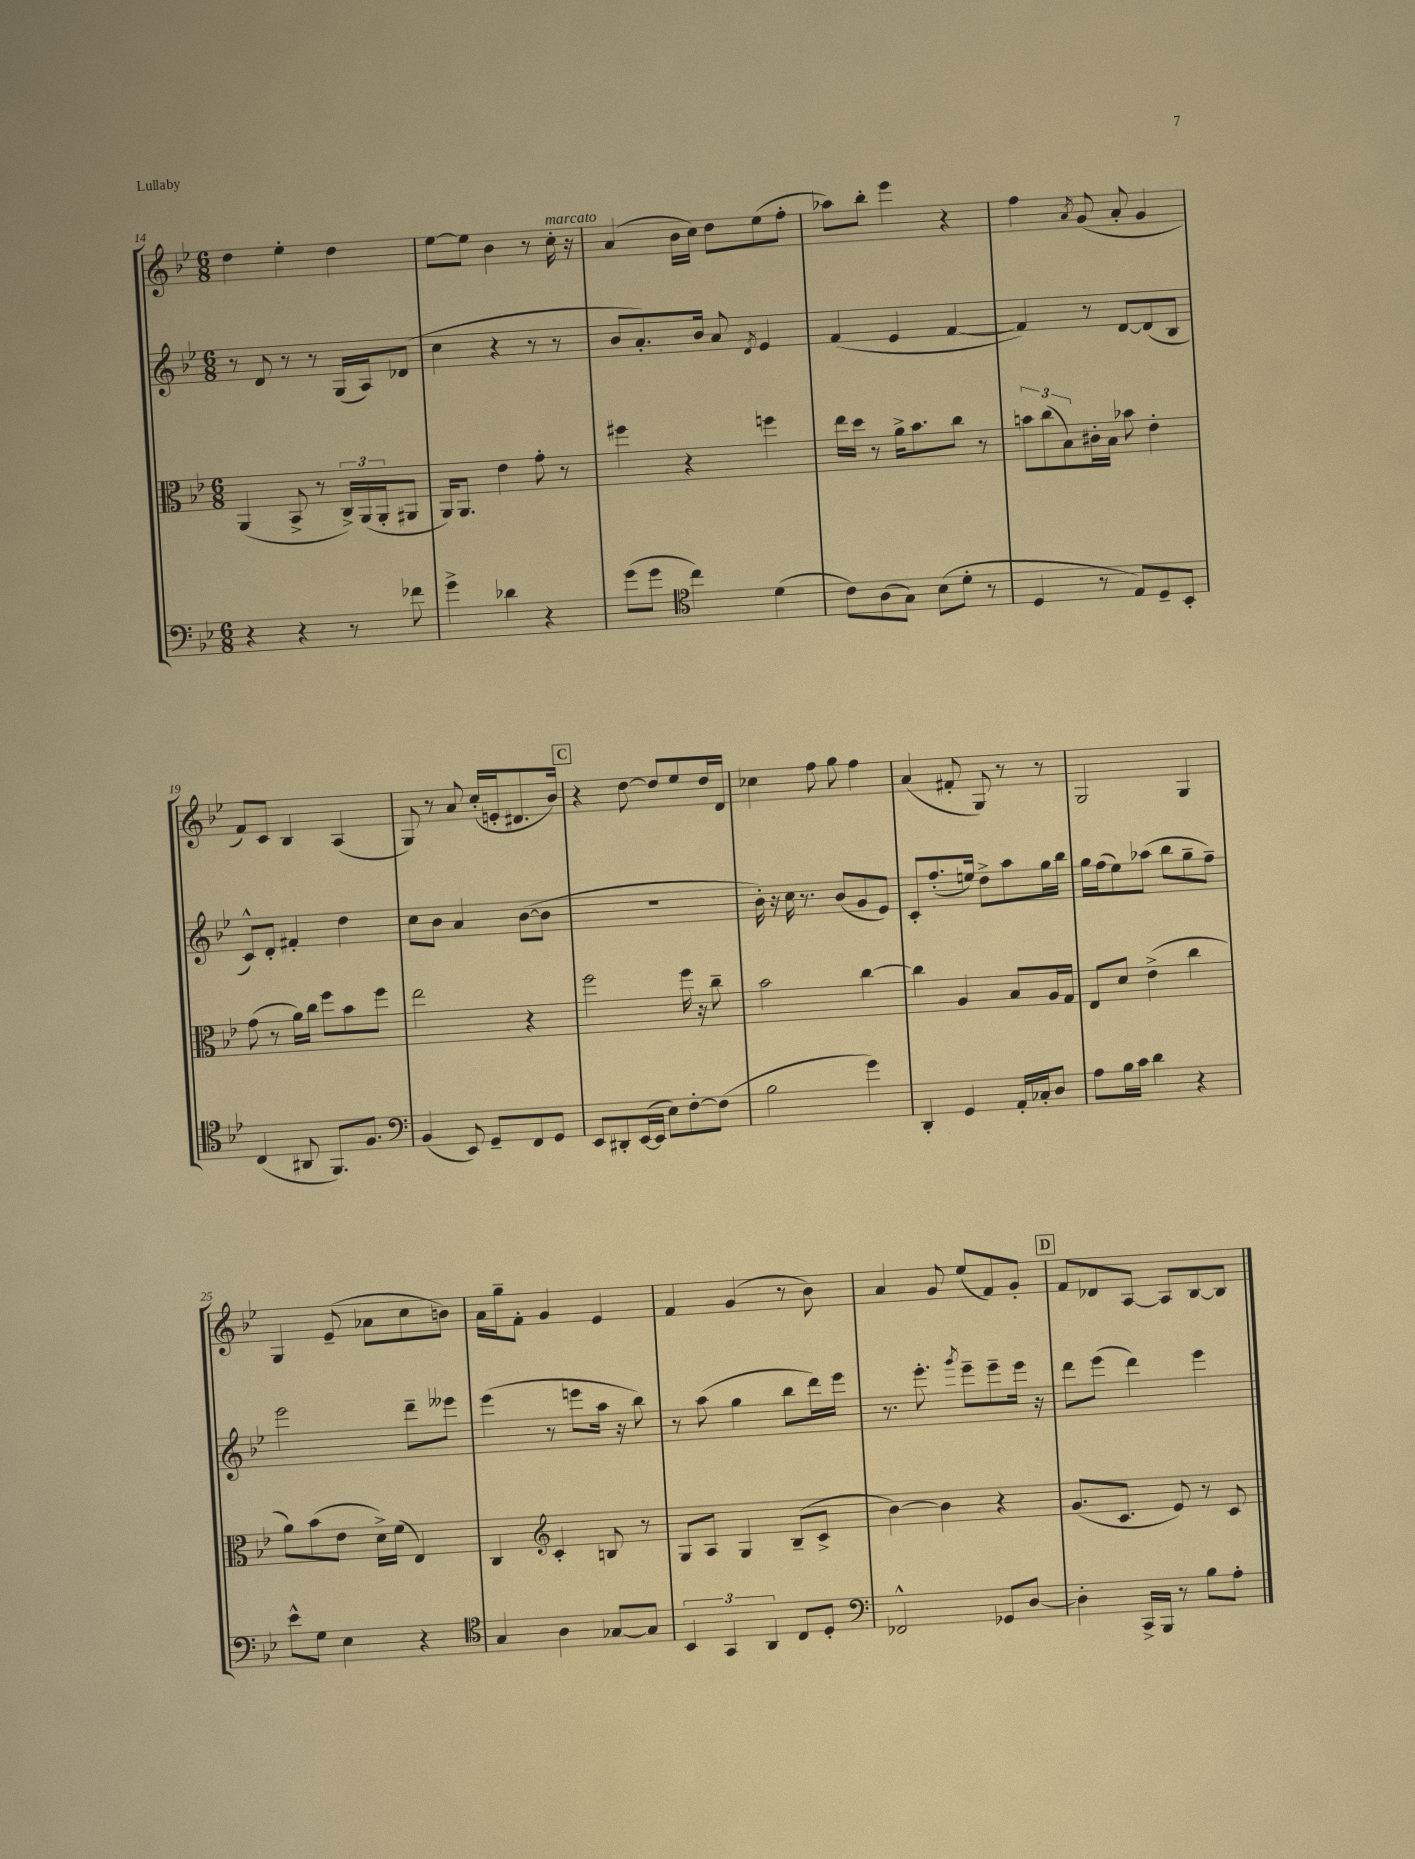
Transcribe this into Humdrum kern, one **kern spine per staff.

**kern	**kern	**kern	**kern
*part4	*part3	*part2	*part1
*staff4	*staff3	*staff2	*staff1
*clefF4	*clefC3	*clefG2	*clefG2
*k[b-e-]	*k[b-e-]	*k[b-e-]	*k[b-e-]
*M6/8	*M6/8	*M6/8	*M6/8
=14	=14	=14	=14
4r	(4AA/	8r	4dd\
.	.	8d/	.
4r	8BB-^/	8r	4ee-'\
.	8r	8r	.
8r	24C^/LL)	(16G/LL	4dd\
.	(24AA/	.	.
.	.	16A/J)	.
.	24AA'/J	.	.
8f-X\	8AA#X/J	(8d-X/J	.
=15	=15	=15	=15
4g^\	16AA/KL)	4cc\	[8ee-\L
.	8.AA/J	.	.
.	.	.	8ee-\J]
4d-X\	4e-\	4r	4b-\
4r	8g'\	8r	8r
!	!	!	!LO:TX:a:i:t=marcato
.	8r	8r	16cc'\
.	.	.	16r
=16	=16	=16	=16
(8g\L	4ff#X\	8b-/L	(4a/
8g\J	.	8.a'/)	.
*clefC4	*	*	*
4cc\)	4r	.	16b-\LL
.	.	16b-/Jk	16cc\JJ)
.	.	8a/	8dd\L
.	.	8qd/	.
(4d\	4ffn\	4e-/	(8ee-\
.	.	.	8ff'\J
=17	=17	=17	=17
8c\L)	16ee-\LL	(4f/	8aa-X\L)
.	16dd\JJ	.	.
(8A\	8r	.	8bb-'\J
8G\J)	16a^\KL	4e-/	4eee-\
.	8.b-\	.	.
(8B-\L	.	.	.
8d'\J	8cc\J	[4f/	4r
8r	8r	.	.
=18	=18	=18	=18
4D/	12bn\L	4f/])	4ff\
.	(12cc\	.	.
.	12B-\)	.	.
.	.	.	8qa/
8r	16c#X'\L	8r	(8g/
.	16B-\JJ	.	.
8E-/L)	8b-X\	[8d/L	8a'/
8D~/	4e-'\	(8d/]	4g/
8BB-'/J	.	8B-/J	.
!!LO:LB:g=z
=19	=19	=19	=19
(4C/	(8g\	8c^^/L)	8f/L)
.	8r	8d'/J	8c/J
8AA#X/	16a\LL)	4f#X'/	4B-/
.	16cc\JJ	.	.
8.FF/L)	8ff\L	.	.
.	8b-\	4dd\	(4A/
8.F/J	.	.	.
.	8ff\J	.	.
=20	=20	=20	=20
*clefF4	*	*	*
(4BB-/	2ee-\	8cc\L	8G/)
.	.	8b-\J	8r
8EE-/)	.	4a/	8a/
8GG~/L	.	.	(16cc'/LL
.	.	.	16en'/J
8FF/	4r	([8b-\L	8.d#X/
8GG/J	.	8b-\J]	.
.	.	.	16b-/Jk)
!!LO:REH:place=s1:t=C
=21	=21	=21	=21
8EE-/L	2ff\	2.r	4r
8DD#X'/	.	.	.
([16EE-/L	.	.	[8dd\
16EE-/JJ]	.	.	.
8E-\L)	.	.	8dd/L]
[8F'\	16ff\	.	8ee-/
.	16r	.	.
(8F\J]	8cc~\	.	16dd/L
.	.	.	16d/JJ
=22	=22	=22	=22
2B-\	2b-\	16b-'\)	4cc-X\
.	.	16r	.
.	.	16cc\	.
.	.	8.r	.
.	.	.	8ff\
.	.	(8b-/L	8gg\
4g\)	[4cc\	8g/	4ff\
.	.	8e-/J)	.
=23	=23	=23	=23
4DD'/	4cc\]	8c'/L	(4a/
.	.	(8.ff'/	.
4GG/	4A/	.	8f#X'/
.	.	16een/Jk)	.
.	.	8dd^\L	8G/)
16AA'/LL	8B-/L	8aa\	8r
16C-X'/J	.	.	.
8D/J	16A/L	16gg\L	8r
.	16G/JJ	16bb-\JJ	.
=24	=24	=24	=24
8A\L	8E-/L	16gg\LL	2G/
.	.	(16ff\J	.
16B-\L	8d/J	8ee-\)	.
16c\JJ	.	.	.
4d\	(4e-^\	(8aa-X\J	.
.	.	8bb-\L	.
4r	4cc\	8gg~\	4G/
.	.	8ff~\J)	.
!!LO:LB:g=z
=25	=25	=25	=25
8e-^^\L	8a\L)	2eee-\	4G/
8G\J	(8b-\	.	.
4E-\	8e-\J	.	(8e-~/
.	16d^\LL)	.	8a-X\L
.	(16f\JJ	.	.
4r	4E-/)	8ddd~\L	8cc\
.	.	8eee--X\J	8bn\J)
=26	=26	=26	=26
*clefC4	*	*	*
4G/	4C/	(4eee-\	16a\LL
.	.	.	16gg~\J
.	.	.	8f'\J
*	*clefG2	*	*
4A\	4c'/	8r	4g/
.	.	8eeen\L	.
[8G-X/L	8Bn/	16aa\Jk	4e-/
.	.	16r	.
8G-/J]	8r	8bb-\)	.
=27	=27	=27	=27
6BB-/	8G/L	8r	4f/
.	8A/J	(8aa\	.
6GG/	.	.	.
.	4G/	4gg\	(4g/
6AA/	.	.	.
8C/L	(8B-~/L	8bb-\L	8r
8D'/J	8c^/J	16ddd\L)	8b-\)
.	.	16eee-\JJ	.
=28	=28	=28	=28
*clefF4	*	*	*
2FF-X^^/	[4b-\)	8.r	4a/
.	.	8.eee-'\	.
.	4b-\]	.	8g/
.	.	8qggg/	.
.	.	8eee-~\L	(8ee-/L
8GG-X/L	4r	8eee-~\	8f/)
[8D/J	.	16eee-\Jk	8g'/J
.	.	16r	.
!!LO:REH:place=s1:t=D
=29	=29	=29	=29
4D'\]	(8.g/L	8ddd\L	8f/L
.	.	(8eee-\J	8d-X/
.	8.c/J	.	.
16CC^/LL	.	4ddd\)	[8A/J
16BBB-/JJ	.	.	.
8r	8e-/)	.	8A/L]
8B-\L	8r	4eee-\	[8B-/
8A'\J	8c/	.	8B-/J]
==	==	==	==
*-	*-	*-	*-
